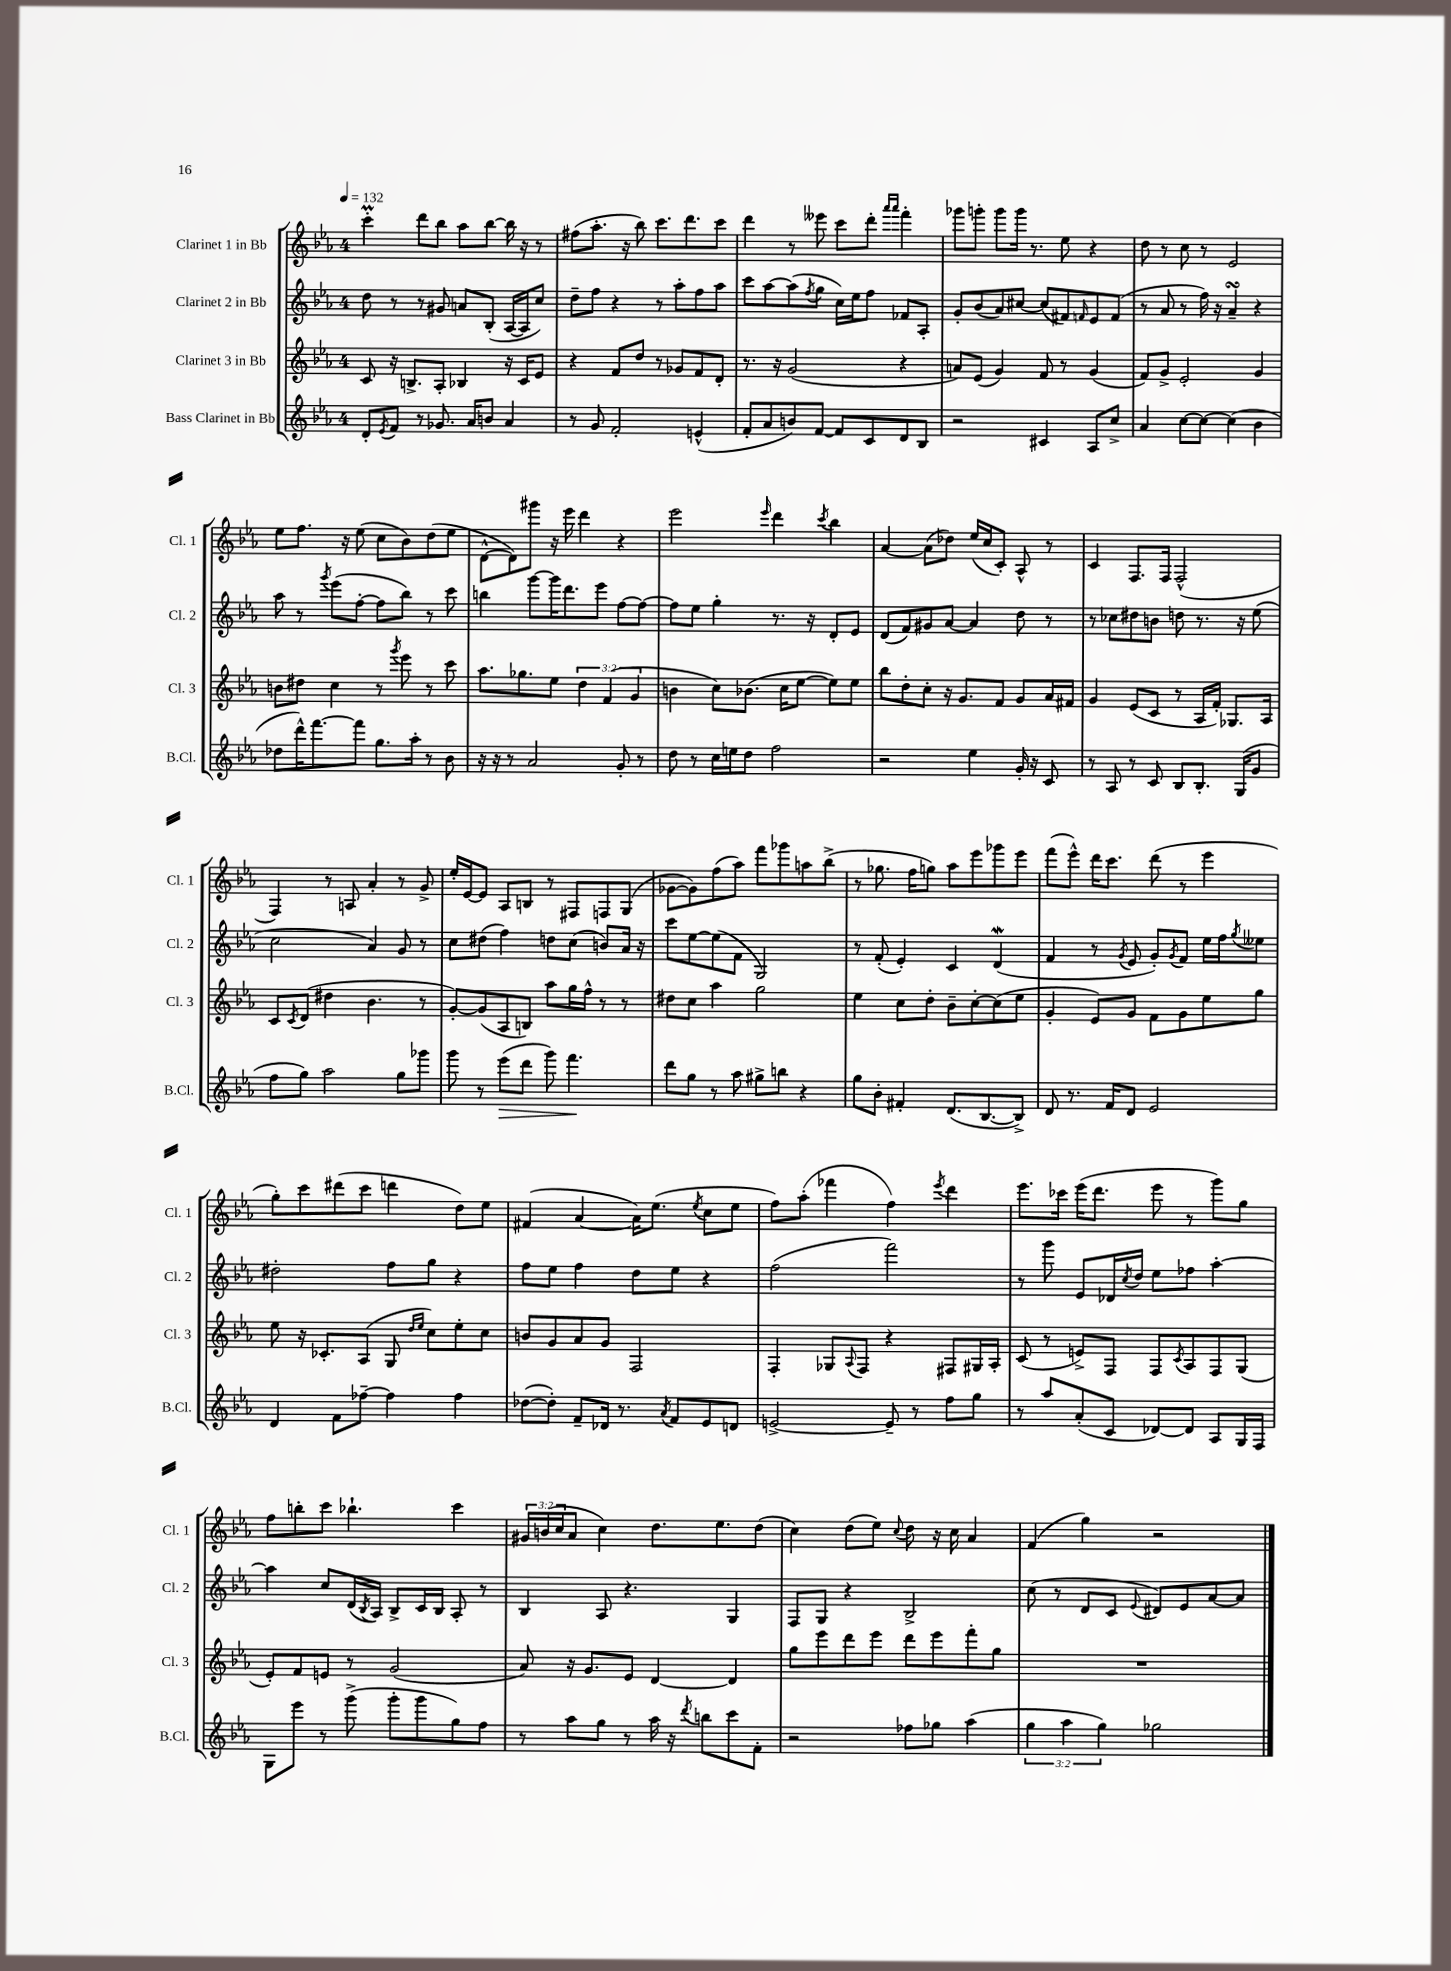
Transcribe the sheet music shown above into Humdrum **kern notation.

**kern	**kern	**kern	**kern
*staff4	*staff3	*staff2	*staff1
*clefG2	*clefG2	*clefG2	*clefG2
*k[b-e-a-]	*k[b-e-a-]	*k[b-e-a-]	*k[b-e-a-]
*M4/4	*M4/4	*M4/4	*M4/4
*MM132	*MM132	*MM132	*MM132
8d'	8c	8dd	4ccc'
8qe-	.	.	.
8f	16r	8r	.
.	8.B^	.	.
8r	.	8r	8ddd
8.g-	8A-'	8g#	8bb-
.	4B-	8a	8aa-
16a-	.	.	.
8b	.	(8B-'	[8bb-
4a-	16r	[16A-	16bb-]
.	16c	16A-]	16r
.	8e-	8cc)	8r
=	=	=	=
8r	4r	8dd~	(8ff#
8g	.	8ff	8.aa-'
2f'	8f	4r	.
.	.	.	16r
.	8dd	.	8bb-)
.	8r	8r	8.ccc
.	8g-	8aa-'	.
.	.	.	8.ddd
(4e^^	8f	8ff	.
.	8d'	8aa-	8ccc
=	=	=	=
8f'	8.r	8ccc	4ddd
8a-	.	[8aa-	.
.	16r	.	.
8b)	(2g	(8aa-]	8r
.	.	8qff	.
[8f	.	8gg	8eee--
8f]	.	16cc)	8ccc
.	.	16ee-	.
8c	.	8ff	8ddd'
.	.	.	16qqaaa-
.	.	.	16qqaaa-
8d	4r	8f-	4fff'
8B-	.	8A-'	.
=	=	=	=
2r	8a)	8g'	8ggg-
.	(8e-	(8b-	8ggg'
.	4g)	8a-)	8ggg
.	.	[8cc#	16ggg
.	.	.	8.r
4c#	8f	(8cc#]	.
.	8r	8f#)	8ee-
.	.	16qqf	.
8A-	(4g	8e-	4r
8cc^	.	(8f	.
=	=	=	=
4a-	8f)	8r	8dd
.	8g^	8a-	8r
[8cc	2e-'	8r	8cc
8cc_	.	16ff)	8r
.	.	16r	.
(4cc]	.	4a-~	2e-
4b-	4g	4r	.
=	=	=	=
8dd-	8b	8aa-	8ee-
16ddd^^)	8dd#	8r	8.ff
[8.fff	.	.	.
.	.	8qggg	.
.	4cc	(8eee-	.
.	.	.	16r
8fff]	.	[8ff'	(8ee-
8.gg	8r	8ff]	8cc
.	8qggg	.	.
.	8eee-	8bb-)	8b-)
16aa-'	.	.	.
8r	8r	8r	(8dd
8b-	8ccc	8ccc	8ee-
=	=	=	=
16r	8.aa-	4bb	[8d^^
16r	.	.	.
8r	.	.	8d])
.	8.gg-	.	.
2a-	.	[8ggg	8ggg#
.	8ee-	16ggg]	16r
.	.	8.ddd	16eee-
.	6dd	.	4ddd
.	.	8eee-	.
.	(6f	.	.
8g'	.	[8ff	4r
.	6g	.	.
8r	.	8ff_	.
=	=	=	=
8dd	4b	8ff]	2eee-
8r	.	8ee-	.
16cc	8cc)	4gg'	.
16ee	.	.	.
8dd	(8.b-	.	.
.	.	.	16qqeee-
2ff	.	8.r	4ddd
.	16cc	.	.
.	[8ee-	.	.
.	.	16r	.
.	.	.	8qccc
.	8ee-])	8d'	4bb-
.	8ee-	8e-	.
=	=	=	=
2r	8bb-	(8d	[4a-
.	8dd'	8f)	.
.	8cc'	8g#	(8a-]
.	16r	[8a-	8dd-)
.	8.g	.	.
4ee-	.	4a-]	(16ee-
.	.	.	16cc
.	8f	.	8c')
16g'	8g	8dd	8A-^^
16r	.	.	.
8c	16a-	8r	8r
.	16f#	.	.
=	=	=	=
8r	4g	8r	4c
8A-	.	8cc-	.
8r	(8e-	8dd#	8.F
8c	8c	8b	.
.	.	.	16F
8B-	8r	8dd	(2F^^
8.B-'	16A-	8.r	.
.	16f')	.	.
.	8.G-	.	.
(16G	.	16r	.
8g	.	(8ee-	.
.	16A-	.	.
=	=	=	=
8ff	8c	2cc	4F)
.	8qc	.	.
8gg)	(8d	.	.
2aa-	4dd#	.	8r
.	.	.	8A
.	4.b-	4a-)	4a-'
8gg	.	8g	8r
8ggg-	8r	8r	8g^
=	=	=	=
8ggg	[8g')	8cc	16ee-'
.	.	.	[16e-
8r	(8g]	(8dd#	8e-]
(8eee-	8A-	4ff)	8A-
8ddd	8B)	.	8B
8ggg)	8aa-	8dd	8r
4.fff	16gg	(8cc	8F#
.	16ff^^	.	.
.	8r	8b)	8F
.	8r	16a-	(8G
.	.	16r	.
=	=	=	=
8ddd	8dd#	8ccc	[8g-
8gg	8cc	[8ee-	8g-])
8r	4aa-	(8ee-]	(8ff
8aa-	.	8f	8aa-)
8gg#^	2gg	2G)	8fff
8bb	.	.	8ggg-
4r	.	.	8aa
.	.	.	(8bb-^
=	=	=	=
8gg	4ee-	8r	8r
8b-'	.	(8f'	8.gg-
4f#'	8cc	4e-')	.
.	.	.	16ff
.	8dd'	.	8gg)
(8.d	8b-~	4c	8aa-
.	[8cc'	.	8eee-
[8.B-	.	.	.
.	(8cc]	(4d	8ggg-
8B-^])	8ee-	.	8eee-
=	=	=	=
8d	4g'	4f	(8fff
8.r	.	.	8eee-^^)
.	8e-)	8r	16ddd
16f	.	.	8.ccc
.	.	8qg	.
8d	8g	8e-	.
2e-	8f	8g')	(8ddd
.	.	8qg	.
.	8g	8f	8r
.	8ee-	16ee-	4eee-
.	.	16ff	.
.	.	8qgg	.
.	8gg	8ee--	.
=	=	=	=
4d	8ee-	2dd#'	8gg')
.	16r	.	8ccc
.	8.c-'	.	.
8f	.	.	(8ddd#
[8ff-~	(8A-	.	8ccc
4ff-]	8G	8ff	4ddd
.	16qqdd	.	.
.	16qqee-	.	.
.	8cc)	8gg	.
4ff-	8ee-'	4r	8dd)
.	8cc	.	8ee-
=	=	=	=
([8dd-	8b	8ff	(4f#
8dd-'])	8g	8ee-	.
8f~	8a-	4ff	[4a-
16d-	8g	.	.
8.r	.	.	.
.	2F	8dd	16a-])
.	.	.	(8.ee-
8qa-	.	.	.
8f	.	8ee-	.
.	.	.	8qee-
8e-	.	4r	8cc
8d	.	.	8ee-
=	=	=	=
[2e^	4F'	(2ff	8ff)
.	.	.	(8aa-'
.	8G-	.	4fff-
.	8qqA-	.	.
.	8F	.	.
8e~]	4r	2fff)	4ff)
8r	.	.	.
.	.	.	8qeee-
8ff	8F#	.	4ddd
8gg	16G#	.	.
.	16A-'	.	.
=	=	=	=
8r	(8c	8r	8.eee-
8aa-	8r	8ggg	.
.	.	.	16ccc-
(8a-'	8e^)	8e-	(16eee-
.	.	.	8.ddd
8c	8F	16d-	.
.	.	8qcc	.
.	.	16dd	.
[8d-)	8F	8ee-	8eee-
.	8qc	.	.
8d-]	8A-	8ff-	8r
8A-	8F	[4aa-'	8ggg)
16G	(8G	.	8gg
16F	.	.	.
=	=	=	=
8G	8e-')	4aa-]	8ff
8eee-	8f	.	8bb'
8r	8e	8cc	8ccc
(8ggg^	8r	(16d	4.bb-`
.	.	8qB-	.
.	.	16A-)	.
8ggg'	(2g	8B-^	.
8ggg	.	16c	.
.	.	16B-	.
8gg)	.	8A-'	4ccc
8ff	.	8r	.
=	=	=	=
8r	8a-)	4B-	24g#
.	.	.	(24b
.	.	.	24cc
8aa-	16r	.	8a-
.	8.g	.	.
8gg	.	8A-	4cc)
8r	8e-	4.r	.
16aa-	[4d	.	8.dd
16r	.	.	.
8qddd	.	.	.
8bb	.	.	.
.	.	.	8.ee-
8ccc	4d]	4G	.
8f'	.	.	(8dd
=	=	=	=
2r	8gg	8F	4cc)
.	8eee-	8G	.
.	8ddd	4r	(8dd
.	8eee-	.	8ee-)
.	.	.	8qqcc
8ff-	8ddd	2B-^	8dd
8gg-	8eee-	.	16r
.	.	.	16cc
(4aa-	8fff'	.	4a-
.	8gg	.	.
=	=	=	=
6gg	1r	(8cc	(4f
.	.	8r	.
6aa-	.	.	.
.	.	8d	4gg)
6gg)	.	.	.
.	.	8c	.
.	.	8qqe-	.
2gg-	.	8d#)	2r
.	.	8e-	.
.	.	[8a-	.
.	.	8a-]	.
==	==	==	==
*-	*-	*-	*-
